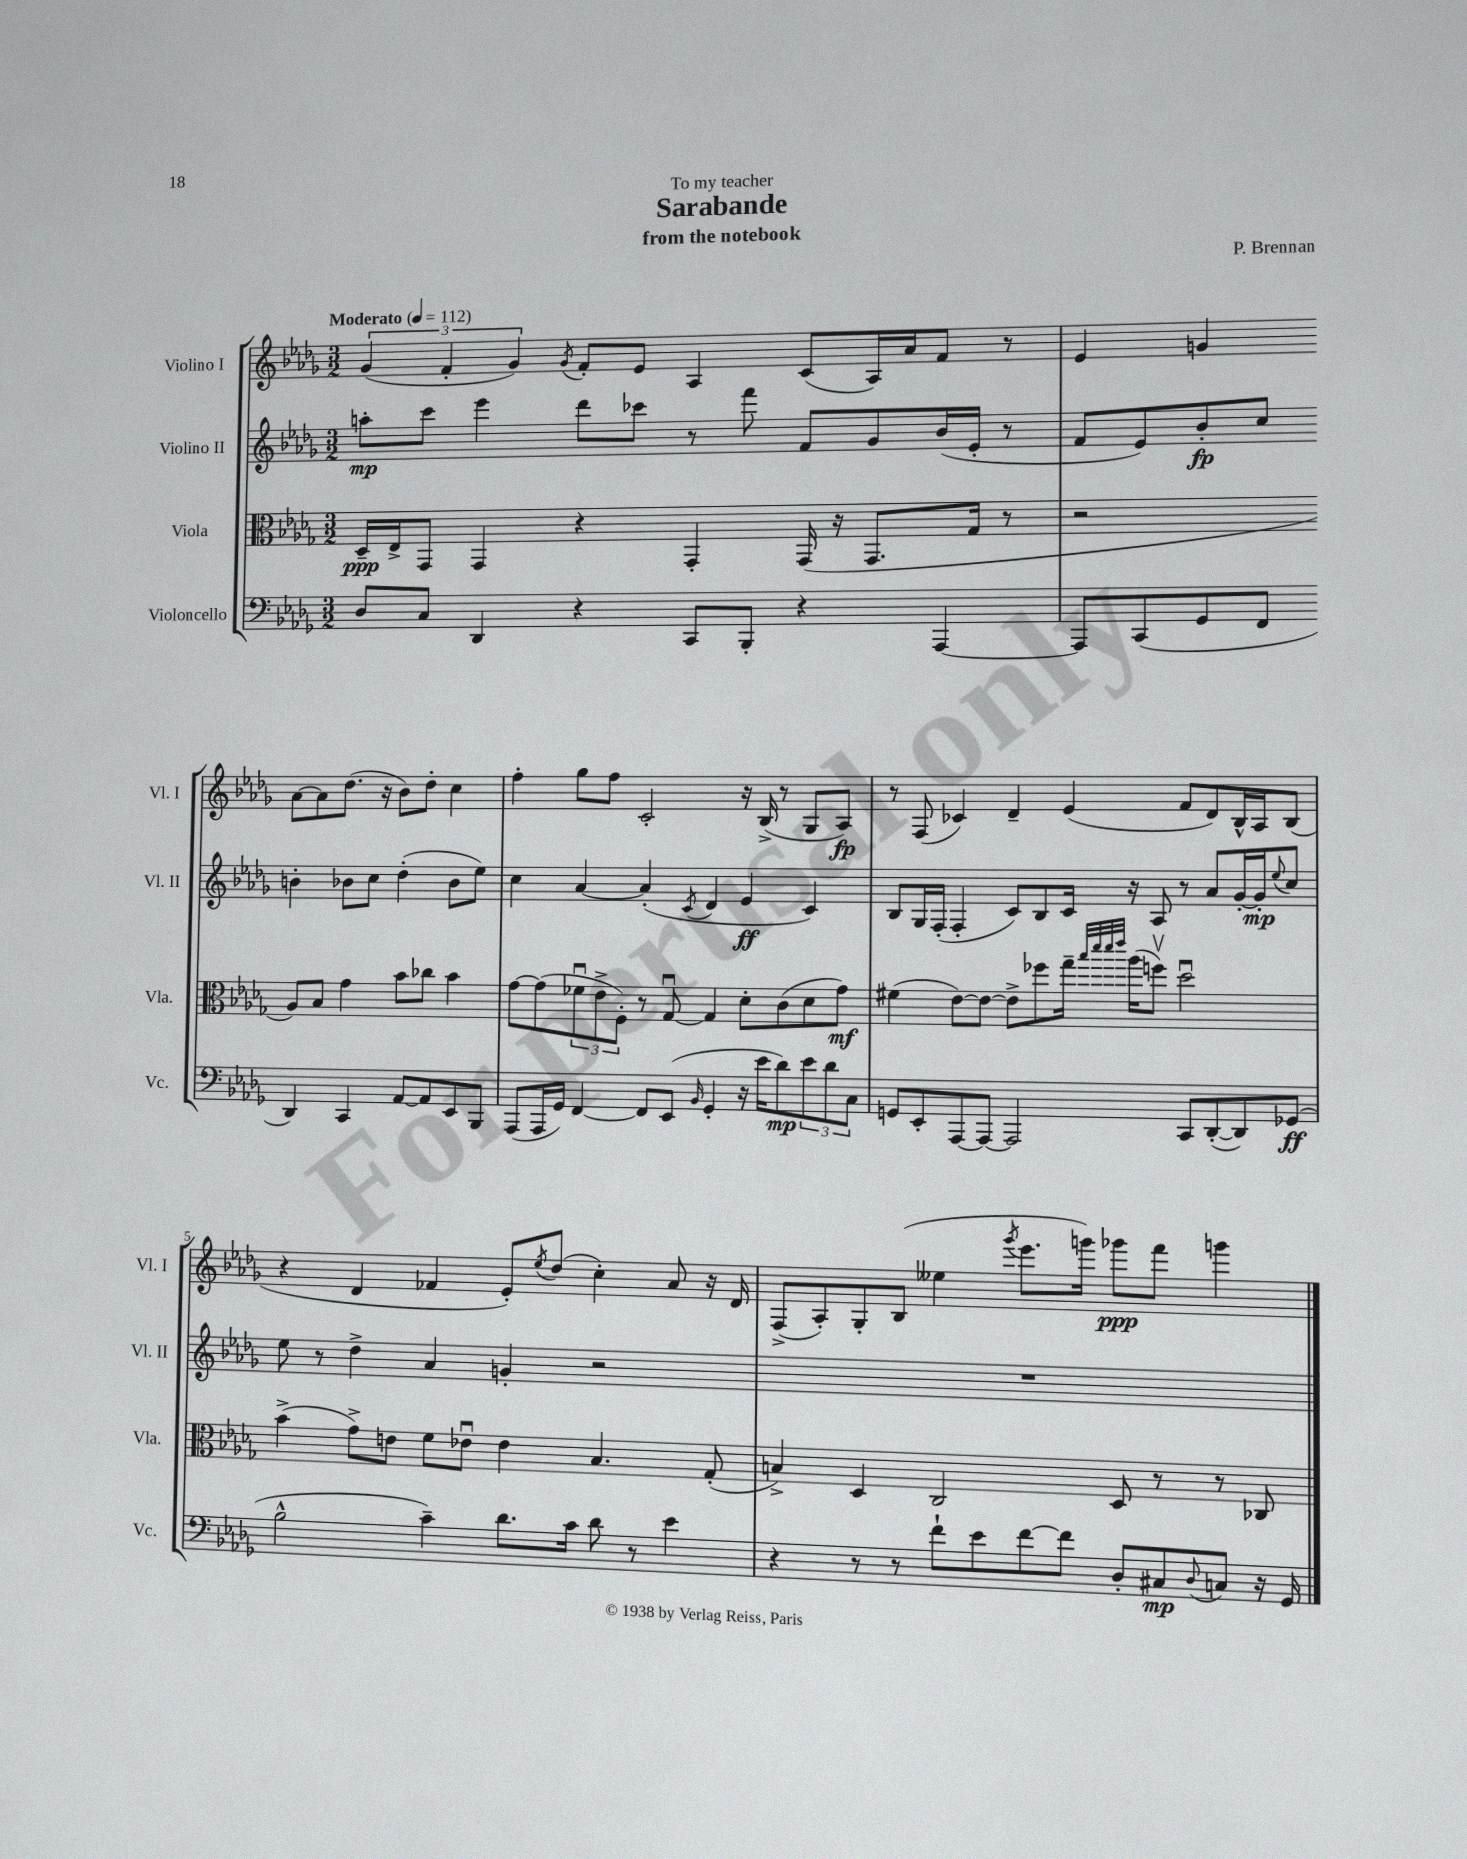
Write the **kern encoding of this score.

**kern	**dynam	**kern	**dynam	**kern	**dynam	**kern	**dynam
*part4	*part4	*part3	*part3	*part2	*part2	*part1	*part1
*staff4	*staff4	*staff3	*staff3	*staff2	*staff2	*staff1	*staff1
*I"Violoncello	*	*I"Viola	*	*I"Violino II	*	*I"Violino I	*
*I'Vc.	*	*I'Vla.	*	*I'Vl. II	*	*I'Vl. I	*
*clefF4	*	*clefC3	*	*clefG2	*	*clefG2	*
*k[b-e-a-d-g-]	*	*k[b-e-a-d-g-]	*	*k[b-e-a-d-g-]	*	*k[b-e-a-d-g-]	*
*M3/2	*	*M3/2	*	*M3/2	*	*M3/2	*
*MM112	*	*MM112	*	*MM112	*	*MM112	*
=1	=1	=1	=1	=1	=1	=1	=1
!	!	!	!	!	!	!LO:TX:a:B:t=Moderato	!
8D-/L	.	16D-~/LL	ppp	8aan'\L	mp	(6g-/	.
.	.	16E-^/J	.	.	.	.	.
8C/J	.	8GG-/J	.	8ccc\J	.	.	.
.	.	.	.	.	.	6f'/	.
4DD-/	.	4GG-/	.	4eee-\	.	.	.
.	.	.	.	.	.	6g-/)	.
.	.	.	.	.	.	8qg-/	.
4r	.	4r	.	8ddd-\L	.	8f'/L	.
.	.	.	.	8ccc-X\J	.	8e-/J	.
8CC/L	.	4GG-'/	.	8r	.	4A-/	.
8BBB-'/J	.	.	.	8fff\	.	.	.
4r	.	(16GG-/	.	8f/L	.	(8c/L	.
.	.	16r	.	.	.	.	.
.	.	8.GG-/L	.	8g-/	.	16A-/L)	.
.	.	.	.	.	.	16a-/J	.
[4AAA-/	.	.	.	(16b-/L	.	8f/J	.
.	.	16G-/Jk	.	16e-'/JJ	.	.	.
.	.	8r	.	8r	.	8r	.
=2	=2	=2	=2	=2	=2	=2	=2
8AAA-/L]	.	2r	.	8f/L	.	4e-/	.
(8CC/	.	.	.	8e-/)	.	.	.
8GG-/	.	.	.	8b-'/	fp	4gn/	.
8FF/J	.	.	.	8cc/J	.	.	.
4DD-/)	.	8A-/L)	.	4bn'\	.	[8a-\L	.
.	.	8B-/J	.	.	.	8a-\]	.
4CC/	.	4g-\	.	8b-X\L	.	(8.dd-\J	.
.	.	.	.	8cc\J	.	.	.
.	.	.	.	.	.	16r	.
[8AA-/L	.	8b-\L	.	(4dd-'\	.	8b-\L)	.
8AA-/]	.	8cc-X\J	.	.	.	8dd-'\J	.
8EE-/	.	4b-\	.	8b-\L	.	4cc\	.
8BBB-/J	.	.	.	8ee-\J)	.	.	.
!!LO:LB:g=z
=3	=3	=3	=3	=3	=3	=3	=3
(8AAA-/L	.	[8g-\L	.	4cc\	.	4ff'\	.
16AAA-/L	.	(8g-\]	.	.	.	.	.
16GG-/JJ)	.	.	.	.	.	.	.
[4FF/	.	12f-Xu\	.	[4a-/	.	8gg-\L	.
.	.	12e-^\	.	.	.	.	.
.	.	.	.	.	.	8ff\J	.
.	.	12F'\J)	.	.	.	.	.
8FF/L]	.	8r	.	(4a-'/]	.	2c'/	.
(8EE-/J	.	[8G-u/	.	.	.	.	.
16qqBB-/	.	.	.	8qc/	.	.	.
4GG-'/	.	4G-/]	.	4d-/	.	.	.
16r	.	8d-'\L	.	4e-/	ff	16r	.
16e-\KL	.	.	.	.	.	(16B-^/	.
8d-\)	mp	(8c\	.	.	.	8r	.
12e-\	.	8d-\	.	4c/)	.	8G-/L	.
12d-\	.	.	.	.	.	.	.
.	.	8g-\J)	mf	.	.	8A-/J)	fp
12C\J	.	.	.	.	.	.	.
=4	=4	=4	=4	=4	=4	=4	=4
8GGn/L	.	(4f#X\	.	8B-/L	.	8r	.
8EE-'/	.	.	.	16G-/L	.	(8F/	.
.	.	.	.	(16F'/JJ	.	.	.
[8AAA-/	.	[8e-\L)	.	4F'/	.	4c-X/)	.
8AAA-/J_	.	8e-\J_	.	.	.	.	.
2AAA-/]	.	8e-^\L]	.	8c/L)	.	4d-~/	.
.	.	8ff-X\	.	8B-/	.	.	.
.	.	16gg-~\Jk	.	16c/Jk	.	(4e-/	.
.	.	32qqbb-/LLL	.	.	.	.	.
.	.	32qqddd-/	.	.	.	.	.
.	.	32qqddd-/	.	.	.	.	.
.	.	32qqeee-/JJJ	.	.	.	.	.
.	.	(16aa-\KL	.	16r	.	.	.
.	.	8ffnv\J)	.	8A-/	.	.	.
8CC/L	.	2dd-u\	.	8r	.	8f/L	.
([8DD-'/	.	.	.	8a-/L	.	8d-/)	.
8DD-/])	.	.	.	[16g-'/L	.	16B-^^/L	.
.	.	.	.	16g-'/J]	mp	16A-/J	.
.	.	.	.	8qqee-/	.	.	.
(8GG-X/J	ff	.	.	8cc/J	.	(8B-/J	.
!!LO:LB:g=z
=5	=5	=5	=5	=5	=5	=5	=5
2B-^^\	.	(4b-^\	.	8ee-\	.	4r	.
.	.	.	.	8r	.	.	.
.	.	8g-^\L)	.	4dd-^\	.	4d-/	.
.	.	8en\J	.	.	.	.	.
4c~\)	.	8f\L	.	4a-/	.	4f-X/	.
.	.	8e-Xu\J	.	.	.	.	.
8.d-\L	.	4e-\	.	4gn'/	.	8e-'/L)	.
.	.	.	.	.	.	8qee-/	.
.	.	.	.	.	.	(8dd-/J	.
16c\Jk	.	.	.	.	.	.	.
8d-\	.	4.B-/	.	2r	.	4cc'\)	.
8r	.	.	.	.	.	.	.
4e-\	.	.	.	.	.	8a-/	.
.	.	(8G-'/	.	.	.	16r	.
.	.	.	.	.	.	16d-/	.
=6	=6	=6	=6	=6	=6	=6	=6
4r	.	4Bn^/)	.	1.r	.	(8F^/L	.
.	.	.	.	.	.	8A-'/)	.
8r	.	4D-/	.	.	.	8G-'/	.
8r	.	.	.	.	.	(8B-/J	.
8f`\L	.	2C/	.	.	.	4ee--X\	.
8e-\	.	.	.	.	.	.	.
.	.	.	.	.	.	8qggg-/	.
[8f\	.	.	.	.	.	8.eee-\L	.
8f\J]	.	.	.	.	.	.	.
.	.	.	.	.	.	16gggn\Jk)	.
8D-'/L	.	8D-/	.	.	.	8ggg-X\L	ppp
8C#X/	mp	8r	.	.	.	8fff\J	.
8qqD-/	.	.	.	.	.	.	.
8Cn/J	.	8r	.	.	.	4gggn\	.
16r	.	8C-X/	.	.	.	.	.
16GG-/	.	.	.	.	.	.	.
==	==	==	==	==	==	==	==
*-	*-	*-	*-	*-	*-	*-	*-
